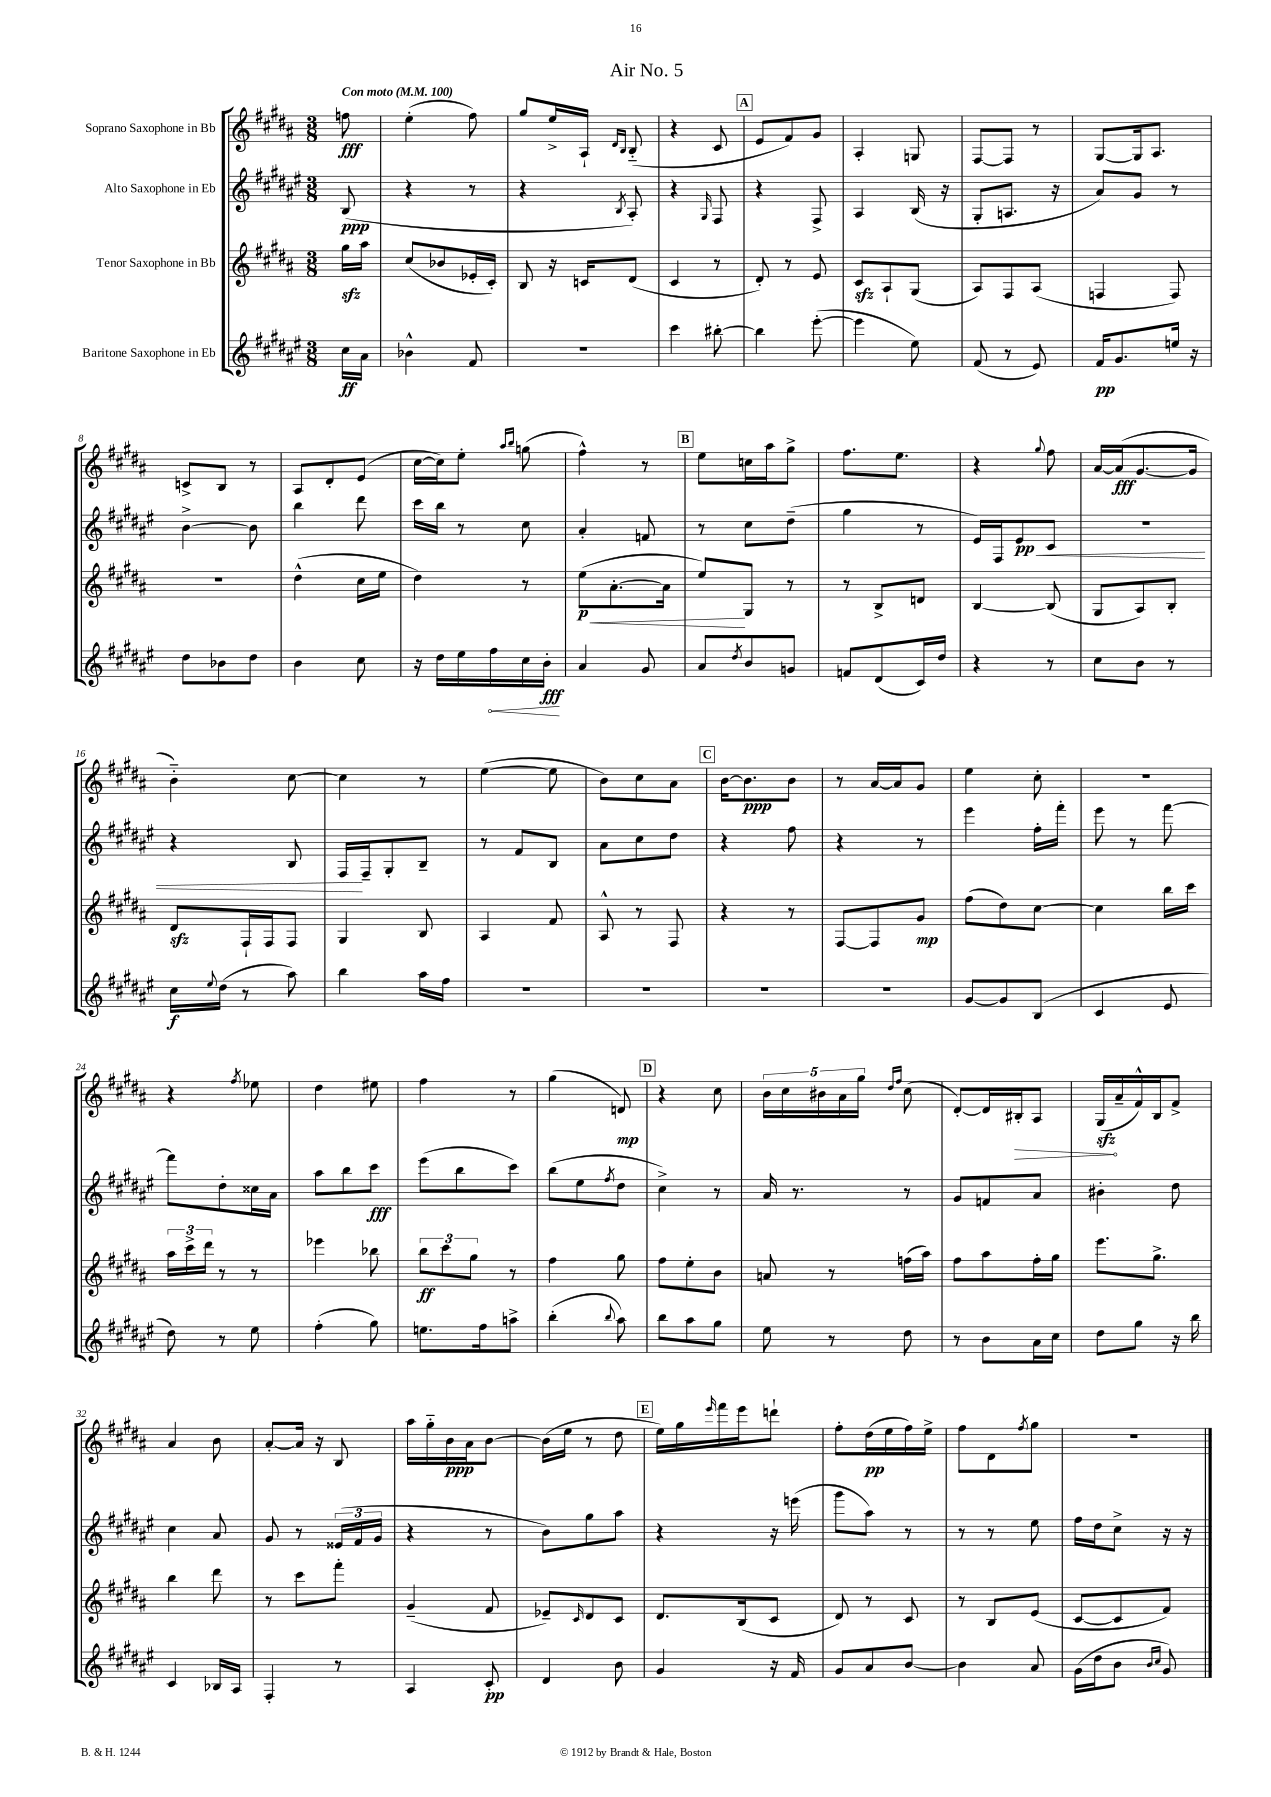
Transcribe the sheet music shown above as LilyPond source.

\header { title = "Air No. 5" }
<<
\new StaffGroup <<
\new Staff = "s0" \with { instrumentName = "Soprano Saxophone in Bb" } {
    \clef treble \key b \major \numericTimeSignature \time 3/8 \partial 8 \tempo "Con moto" 4 = 100
    f''8\fff |
    e''4-.( fis''8) |
    gis''8 e''16-> ais16-! \grace { dis'16 b16 } b8-_( |
    r4 cis'8 |
    \mark \markup { \box "A" } e'8 fis'8) gis'8 |
    ais4-. g8 |
    fis8~ fis8 r8 |
    gis8~ gis16 ais8. |
    c'8-> b8 r8 |
    ais8 dis'8-. e'8( |
    cis''16~ cis''16) e''8-. \grace { ais''16 b''16 } g''8( |
    fis''4-^) r8 |
    \mark \markup { \box "B" } e''8 c''16 ais''16 gis''8-> |
    fis''8. e''8. |
    r4 \appoggiatura { gis''8 } fis''8 |
    ais'16~ ais'16\fff( gis'8.~ gis'16 |
    b'4-_) cis''8~ |
    cis''4 r8 |
    e''4~( e''8 |
    b'8) cis''8 ais'8 |
    \mark \markup { \box "C" } b'16~ b'8.\ppp b'8 |
    r8 ais'16~ ais'16 gis'8 |
    e''4 cis''8-. |
    R4. |
    r4 \acciaccatura { fis''8 } ees''8 |
    dis''4 eis''8 |
    fis''4 r8 |
    gis''4( d'8\mp) |
    \mark \markup { \box "D" } r4 cis''8 |
    \tuplet 5/4 { b'16 cis''16 bis'16 ais'16 gis''16 } \grace { dis''16 fis''16 } cis''8( |
    dis'8~-.) dis'16 \once \override Hairpin.circled-tip = ##t bis16-.\> ais8 |
    gis16\sfz\!( ais'16-- fis'16-^) b16 fis'8-> |
    ais'4 b'8 |
    ais'8~-. ais'16 r16 b8 |
    ais''16 gis''16-_ b'16\ppp ais'16 b'8~ |
    b'16( e''16 r8 dis''8 |
    \mark \markup { \box "E" } e''16) gis''16 \grace { e'''16 } fis'''16 e'''16 d'''8-! |
    fis''8-. dis''16\pp( e''16 fis''16) e''16-> |
    fis''8 dis'8 \acciaccatura { fis''8 } gis''8 |
    R4. \bar "|." |
}
\new Staff = "s1" \with { instrumentName = "Alto Saxophone in Eb" } {
    \clef treble \key fis \major \numericTimeSignature \time 3/8 \partial 8
    b8\ppp( |
    r4 r8 |
    r4 \acciaccatura { b8 } ais8-.) |
    r4 \grace { gis16 } fis8 |
    \mark \markup { \box "A" } r4 fis8-> |
    ais4 b16( r16 |
    gis8-. a8. r16 |
    ais'8) gis'8 r8 |
    b'4~-> b'8 |
    b''4 dis'''8 |
    cis'''16 b''16 r8 cis''8 |
    ais'4-. f'8 |
    \mark \markup { \box "B" } r8 cis''8 dis''8--( |
    gis''4 r8 |
    eis'16) fis16 eis'8\pp\< cis'8 |
    R4. |
    r4 b8 |
    fis16\! fis16-- gis8-. b8-- |
    r8 fis'8 b8 |
    ais'8 cis''8 dis''8 |
    \mark \markup { \box "C" } r4 fis''8 |
    r4 r8 |
    eis'''4 fis''16-. fis'''16-. |
    eis'''8 r8 fis'''8~ |
    fis'''8 dis''8-. cisis''16 ais'16 |
    ais''8 b''8 cis'''8\fff |
    eis'''8( b''8 cis'''8) |
    b''8( eis''8 \acciaccatura { fis''8 } dis''8 |
    \mark \markup { \box "D" } cis''4->) r8 |
    ais'16 r8. r8 |
    gis'8 f'8 ais'8 |
    bis'4-. dis''8 |
    cis''4 ais'8 |
    gis'8 r8 \tuplet 3/2 { eisis'16( fis'16 gis'16 } |
    r4 r8 |
    b'8) gis''8 ais''8 |
    \mark \markup { \box "E" } r4 r16 e'''16( |
    gis'''8 ais''8) r8 |
    r8 r8 eis''8 |
    fis''16 dis''16 cis''8-> r16 r16 \bar "|." |
}
\new Staff = "s2" \with { instrumentName = "Tenor Saxophone in Bb" } {
    \clef treble \key b \major \numericTimeSignature \time 3/8 \partial 8
    gis''16\sfz ais''16 |
    cis''8( bes'8 ees'16-. cis'16-.) |
    b8 r16 c'16 dis'8( |
    cis'4 r8 |
    \mark \markup { \box "A" } dis'8-.) r8 e'8 |
    cis'8\sfz ais8-! gis8( |
    ais8) fis8 ais8( |
    f4 f8) |
    R4. |
    dis''4-^( cis''16 e''16 |
    dis''4) r8 |
    e''8\p\<( ais'8.~-. ais'16 |
    \mark \markup { \box "B" } e''8\!) gis8 r8 |
    r8 b8-> d'8 |
    b4~ b8( |
    gis8 ais8) b8-. |
    dis'8\sfz fis16-! fis16 fis8 |
    gis4 b8 |
    ais4 fis'8 |
    ais8-^ r8 fis8 |
    \mark \markup { \box "C" } r4 r8 |
    fis8~ fis8 gis'8\mp |
    fis''8( dis''8) cis''8~ |
    cis''4 b''16 cis'''16 |
    \tuplet 3/2 { ais''16 cis'''16-> dis'''16 } r8 r8 |
    ees'''4 bes''8 |
    \tuplet 3/2 { b''8\ff cis'''8 gis''8 } r8 |
    fis''4 gis''8 |
    \mark \markup { \box "D" } fis''8 e''8-. b'8 |
    a'8 r8 f''16( ais''16) |
    fis''8 ais''8 fis''16-. gis''16 |
    e'''8. gis''8.-> |
    b''4 dis'''8 |
    r8 cis'''8 fis'''8-. |
    gis'4--( fis'8 |
    ees'8--) \grace { cis'16 } dis'8 cis'8 |
    \mark \markup { \box "E" } dis'8. b16( cis'8 |
    dis'8) r8 cis'8 |
    r8 b8 e'8( |
    cis'8~ cis'8 fis'8) \bar "|." |
}
\new Staff = "s3" \with { instrumentName = "Baritone Saxophone in Eb" } {
    \clef treble \key fis \major \numericTimeSignature \time 3/8 \partial 8
    cis''16\ff ais'16 |
    bes'4-^ fis'8 |
    R4. |
    cis'''4 bis''8~-. |
    \mark \markup { \box "A" } bis''4 eis'''8~-.( |
    eis'''4 eis''8) |
    fis'8( r8 eis'8) |
    fis'16\pp gis'8. e''16 r16 |
    dis''8 bes'8 dis''8 |
    b'4 cis''8 |
    r16 dis''16 eis''16 \once \override Hairpin.circled-tip = ##t fis''16\< cis''16 b'16-.\fff\! |
    ais'4 gis'8 |
    \mark \markup { \box "B" } ais'8 \acciaccatura { dis''8 } b'8 g'8 |
    f'8 dis'8( cis'16) dis''16 |
    r4 r8 |
    cis''8 b'8 r8 |
    cis''16\f \appoggiatura { eis''8 } dis''16( r8 ais''8) |
    b''4 ais''16 fis''16 |
    R4. |
    R4. |
    \mark \markup { \box "C" } R4. |
    R4. |
    gis'8~ gis'8 b8( |
    cis'4 eis'8 |
    dis''8) r8 eis''8 |
    fis''4-.( gis''8) |
    e''8. fis''16 a''8-> |
    b''4-.( \appoggiatura { b''8 } ais''8) |
    \mark \markup { \box "D" } b''8 ais''8 gis''8 |
    eis''8 r8 dis''8 |
    r8 b'8 ais'16 cis''16 |
    dis''8 gis''8 r16 b''16 |
    cis'4 bes16 ais16 |
    fis4-. r8 |
    ais4 cis'8-.\pp |
    dis'4 b'8 |
    \mark \markup { \box "E" } gis'4 r16 fis'16 |
    gis'8 ais'8 b'8~ |
    b'4 ais'8 |
    gis'16( dis''16 b'8 \grace { b'16 cis''16 } gis'8) \bar "|." |
}
>>
>>
